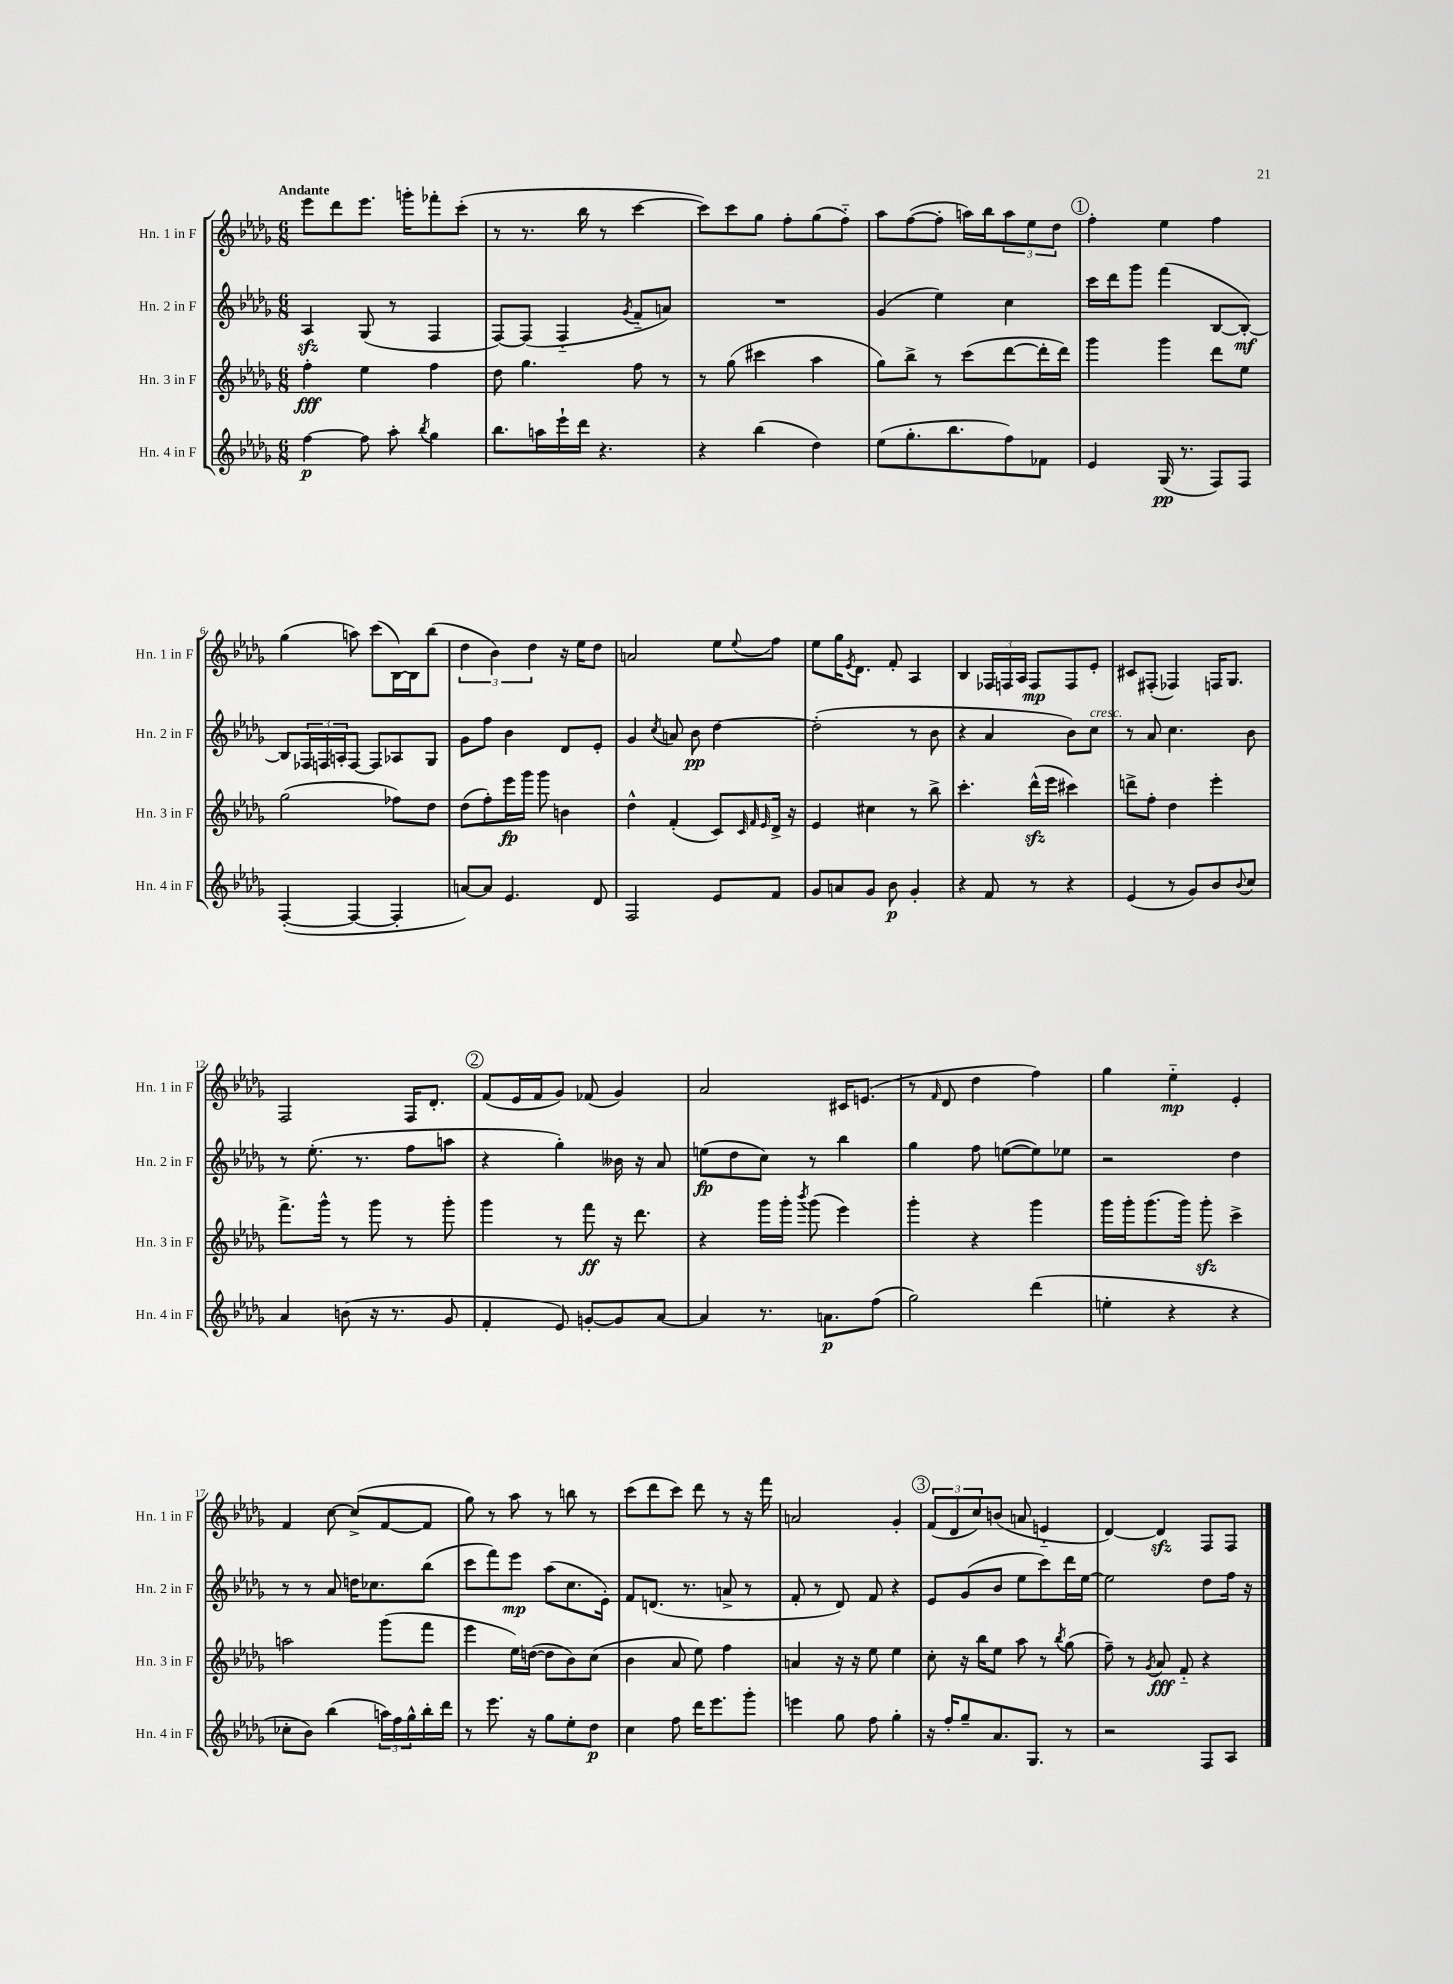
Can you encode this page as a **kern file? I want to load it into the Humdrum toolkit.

**kern	**kern	**kern	**kern
*staff4	*staff3	*staff2	*staff1
*clefG2	*clefG2	*clefG2	*clefG2
*k[b-e-a-d-g-]	*k[b-e-a-d-g-]	*k[b-e-a-d-g-]	*k[b-e-a-d-g-]
*M6/8	*M6/8	*M6/8	*M6/8
[4ff\	4ff'\	4A-/	8eee-\L
.	.	.	8ddd-\
8ff\]	4ee-\	(8G-/	8.eee-\J
8aa-'\	.	8r	.
.	.	.	16ggg'\LK
8qbb-/	.	.	.
4gg-\	4ff\	4F/	8fff-'\
.	.	.	(8ccc'\J
=	=	=	=
8.bb-\L	8dd-\	[8F/L)	8r
.	4.gg-\	(8F/]J	8.r
16aa\L	.	.	.
16eee-`\	.	4F'~/	.
16ddd-\JJ	.	.	16bb-\
4.r	.	.	8r
.	.	8qg-/	.
.	8ff\	8f'~/L	[4ccc\
.	8r	8a/J)	.
=	=	=	=
4r	8r	2.r	8ccc\]L)
.	(8gg-\	.	8ccc\
(4bb-\	4ccc#\	.	8gg-\J
.	.	.	8ff'\L
4dd-\)	4aa-\	.	(8gg-\
.	.	.	8ff'~\J)
=	=	=	=
(8ee-\L	8gg-\L)	(4g-/	8aa-\L
8.gg-'\	8bb-^\J	.	([8ff\
.	8r	4ee-\)	8ff'\]J
8.bb-\	.	.	.
.	(8ccc\L	.	16aa\LL)
.	.	.	16bb-\J
8ff\)	[8ddd-\	4cc\	12aa\
.	.	.	12ee-\
8f-\J	16ddd-'\]L	.	.
.	.	.	12dd-\J
.	16ddd-\JJ)	.	.
=	=	=	=
4e-/	4ggg-\	16ccc\LL	4ff'\
.	.	16ddd-\J	.
.	.	8ggg-\J	.
(16G-/	4ggg-\	(4fff\	4ee-\
8.r	.	.	.
8F/L)	8ddd-\L	[8B-/L	4ff\
8F/J	8ee-\J	8B-'/_J)	.
=	=	=	=
([4F'/	(2gg-\	8B-/]L	(4gg-\
.	.	24F-/L	.
.	.	24F/	.
.	.	24A'/J	.
4F/_	.	[8F/J	8aa\)
.	.	8F/]L	(8ccc\L
4F'/]	8ff-\L)	8A-/	[16B-\L)
.	.	.	16B-\]J
.	8dd-\J	8G-/J	(8bb-\J
=	=	=	=
[8a/L)	(8dd-\L	8g-\L	6dd-\
8a/]J	8ff'\)	8ff\J	.
.	.	.	6b-\)
4.e-/	16eee-\L	4b-\	.
.	16ggg-\JJ	.	.
.	.	.	6dd-\
.	8ggg-\	.	.
.	4b\	8d-/L	16r
.	.	.	16ee-\LK
8d-/	.	8e-'/J	8dd-\J
=	=	=	=
2F/	4dd-^^\	4g-/	2a/
.	.	8qcc/	.
.	(4f'/	8a/	.
.	.	8b-\	.
8e-/L	8c/L)	[4dd-\	8ee-\L
.	32qqc/	.	.
.	32qqf/	.	.
.	32qqe-/	.	8qqee-/
8f/J	16d-^/Jk	.	8ff\J
.	16r	.	.
=	=	=	=
8g-/L	4e-/	(2dd-'\]	8ee-\L
8a/	.	.	16gg-\K
.	.	.	8qe-/
.	.	.	8.d-\J
8g-/J	4cc#\	.	.
8b-\	.	.	8f'/
4g-'/	8r	8r	4A-/
.	8bb-^\	8b-\	.
=	=	=	=
4r	4.ccc'\	4r	4B-/
8f/	.	4a-/	24F-/LL
.	.	.	24F/
.	.	.	24A-/JJ
8r	(16ddd-^^\LL	.	8F/L
.	16eee-\JJ	.	.
4r	4ccc#\)	8b-\L)	8F/
.	.	8cc\J	8e-'/J
=	=	=	=
(4e-/	8ddd^\L	8r	8c#/L
.	8ff'\J	8a-/	(8F#'/J
8r	4dd-\	4.cc\	4F-/)
8g-/L)	.	.	.
8b-/	4eee-'\	.	16F/LK
.	.	.	8.G-/J
8qqb-/	.	.	.
8cc/J	.	8b-\	.
=	=	=	=
4a-/	8.fff^\L	8r	2F/
.	.	(8.ee-'\	.
.	16ggg-^^\Jk	.	.
(8b\	8r	.	.
.	.	8.r	.
16r	8ggg-\	.	.
8.r	.	.	.
.	8r	8ff\L	16F/LK
.	.	.	8.d-'/J
8g-/	8ggg-'\	8aa\J	.
=	=	=	=
4f'/	4ggg-\	4r	(8f/L
.	.	.	16e-/L
.	.	.	16f/J
8e-/)	8r	4gg-'\)	8g-/J)
[8g'/L	8fff\	.	(8f-/
8g/]	16r	16b--\	4g-/)
.	8.ddd-\	16r	.
[8a-/J	.	8a-/	.
=	=	=	=
4a-/]	4r	(8ee\L	2a-/
.	.	8dd-\	.
8.r	16ggg-\LL	8cc\J)	.
.	16ggg-'\JJ	.	.
.	8qbbb-/	.	.
.	(8ggg-\	8r	.
8.a\L	.	.	.
.	4eee-\)	4bb-\	16c#/LK
.	.	.	(8.e/J
(8ff\J	.	.	.
=	=	=	=
2gg-\)	4ggg-'\	4gg-\	8r
.	.	.	16qqf/
.	.	.	8d-/
.	4r	8ff\	4dd-\
.	.	([8ee\L	.
(4ddd-\	4ggg-\	8ee\])	4ff\)
.	.	8ee-\J	.
=	=	=	=
4ee'\	16ggg-\LL	2r	4gg-\
.	16ggg-'\J	.	.
.	(8.ggg-\	.	.
4r	.	.	4ee-'~\
.	16ggg-\Jk)	.	.
.	8ggg-'\	.	.
4r	4ccc^\	4dd-\	4e-'/
=	=	=	=
8cc-'\L	2aa\	8r	4f/
8b-\J)	.	8r	.
(4bb-\	.	8a-/	[8cc\
.	.	16dd\LK	(8cc^/]L
.	.	8.cc-\	.
24aa\LL)	(8ggg-\L	.	[8f/
24ff\	.	.	.
24gg-^^\	.	.	.
16bb-'\	8fff\J	(8bb-\J	8f/]J
16ddd-\JJ	.	.	.
=	=	=	=
8r	4eee-\	8ccc\L	8gg-\)
8.eee-\	.	8fff\)	8r
.	16ee-\LL)	8eee-\J	8aa-\
16r	([16dd\JJ	.	.
8gg-\L	8dd\]L	(8aa-\L	8r
8ee-'\	8b-\)	8.cc\	8bb\
8dd-\J	(8cc\J	.	8r
.	.	16e-'\Jk)	.
=	=	=	=
4cc\	4b-\	8f/L	(8ccc\L
.	.	(8.d/J	8ddd-\
8ff\	8a-/	.	8ccc\J)
.	.	8.r	.
16ddd-\LK	8ee-\)	.	8ddd-\
8.eee-\	.	.	.
.	4ff\	8a^/	8r
8ggg-'\J	.	8r	16r
.	.	.	16fff\
=	=	=	=
4eee\	4a/	8f'/	2a/
.	.	8r	.
8gg-\	16r	8d-/)	.
.	16r	.	.
8ff\	8ee-\	8f/	.
4gg-'\	4ee-\	4r	4g-'/
=	=	=	=
16r	8cc'\	8e-/L	(12f/L
16ff'/LK	.	.	.
.	.	.	12d-/
8gg-~/	16r	(8g-/	.
.	.	.	12cc/)
.	16bb-\LK	.	.
8.a-/	8ee-\J	8b-/J	(8b/J
.	8aa-\	8ee-\L	8a/
8.G-/J	.	.	.
.	8r	8ccc\)	4e'~/
.	8qbb-/	.	.
8r	(8gg-\	16ddd-\L	.
.	.	[16ee-\JJ	.
=	=	=	=
2r	8ff~\)	2ee-\]	[4d-/)
.	8r	.	.
.	8qg-/	.	.
.	8a-/	.	4d-/]
.	8f'~/	.	.
8F/L	4r	8dd-\L	8F/L
8A-/J	.	16ff\Jk	8F/J
.	.	16r	.
==	==	==	==
*-	*-	*-	*-
